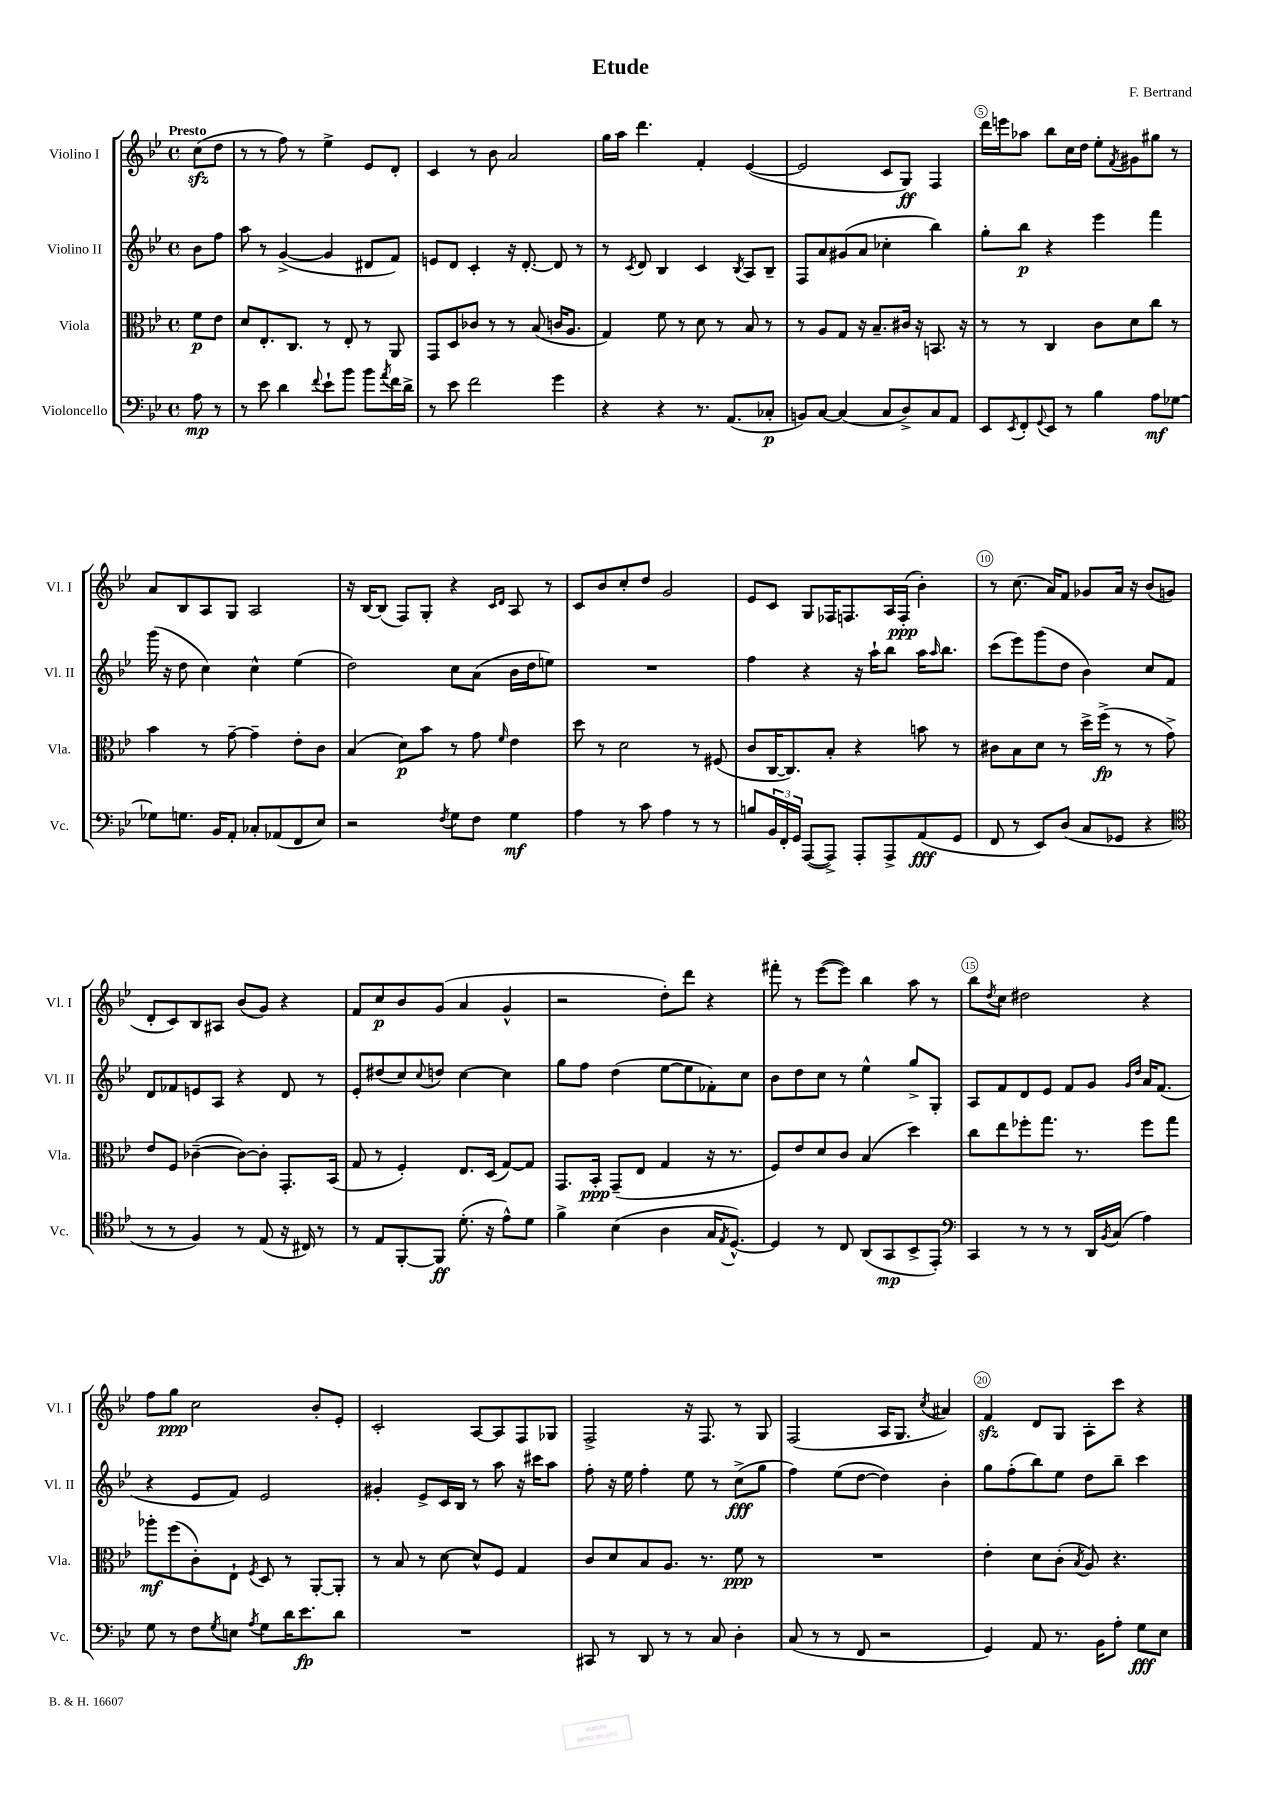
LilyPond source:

\header { title = "Etude" composer = "F. Bertrand" }
<<
\new StaffGroup <<
\new Staff = "s0" \with { instrumentName = "Violino I" shortInstrumentName = "Vl. I" } {
    \clef treble \key bes \major \defaultTimeSignature \time 4/4 \partial 4 \tempo "Presto"
    c''8\sfz( d''8 |
    r8 r8 f''8) r8 ees''4-> ees'8 d'8-. |
    c'4 r8 bes'8 a'2 |
    g''16 a''16 d'''4. f'4-. ees'4~( |
    ees'2 c'8 g8\ff) f4 |
    d'''16 e'''16 aes''8 bes''8 c''16 d''16 ees''8-. \acciaccatura { f'8 } gis'8 gis''8 r8 |
    a'8 bes8 a8 g8 a2 |
    r16 bes16~ bes8( f8) g8-. r4 \grace { c'16 d'16 } a8 r8 |
    c'8 bes'8 c''8-. d''8 g'2 |
    ees'8 c'8 g8 fes16 f8. a16 f16-.\ppp( bes'4-.) |
    r8 c''8.( a'16) f'8 ges'8 a'16 r16 bes'8( g'8 |
    d'8-. c'8) bes8 ais8 bes'8( g'8) r4 |
    f'8 c''8\p bes'8 g'8( a'4 g'4-^ |
    r2 d''8-.) d'''8 r4 |
    fis'''8-. r8 ees'''8~( ees'''8) bes''4 a''8 r8 |
    bes''8 \acciaccatura { d''8 } c''8 dis''2 r4 |
    f''8 g''8\ppp c''2 bes'8-. ees'8-. |
    c'2-. a8~ a8 f8 ges8 |
    f2-> r16 f8. r8 g8 |
    f2( a16 g8. \acciaccatura { c''8 } ais'4) |
    f'4\sfz d'8 g8 a8-. c'''8 r4 \bar "|." |
}
\new Staff = "s1" \with { instrumentName = "Violino II" shortInstrumentName = "Vl. II" } {
    \clef treble \key bes \major \defaultTimeSignature \time 4/4 \partial 4
    bes'8 f''8 |
    a''8 r8 g'4~->( g'4 dis'8 f'8) |
    e'8 d'8 c'4-. r16 d'8.~-. d'8 r8 |
    r8 \acciaccatura { c'8 } d'8 bes4 c'4 \acciaccatura { bes8 } a8 bes8-- |
    f8 a'8 gis'8( a'8 ces''4-. bes''4) |
    g''8-. bes''8\p r4 ees'''4 f'''4 |
    g'''16( r16 d''8 c''4) c''4-^ ees''4( |
    d''2) c''8 a'8( bes'16 d''16 e''8) |
    R1 |
    f''4 r4 r16 a''16-! bes''8 a''16 \grace { a''16 } bes''8. |
    c'''8( ees'''8) g'''8( d''8 bes'4) c''8 f'8 |
    d'8 fes'8 e'8 a8 r4 d'8 r8 |
    ees'8-. dis''8( c''8) \appoggiatura { c''8 } d''8 c''4~ c''4 |
    g''8 f''8 d''4( ees''8~ ees''8 fes'8-.) c''8 |
    bes'8 d''8 c''8 r8 ees''4-^ g''8-> g8-. |
    a8 f'8 d'8 ees'8 f'8 g'8 \grace { g'16 d''16 } a'16 f'8.( |
    r4 ees'8 f'8) ees'2 |
    gis'4-. ees'8-> c'16 bes16 r8 a''8 r16 cis'''16 a''8 |
    f''8-. r16 ees''16 f''4-. ees''8 r8 c''8->\fff( g''8 |
    f''4) ees''8( d''8~ d''4) bes'4-. |
    g''8 f''8-.( bes''8) ees''8 d''8 bes''8-- c'''4 \bar "|." |
}
\new Staff = "s2" \with { instrumentName = "Viola" shortInstrumentName = "Vla." } {
    \clef alto \key bes \major \defaultTimeSignature \time 4/4 \partial 4
    f'8\p ees'8 |
    d'8 ees8.-. c8. r8 ees8-. r8 a,8 |
    g,8 d8 ces'8 r8 r8 bes8( c'16 a8. |
    g4) f'8 r8 d'8 r8 bes8 r8 |
    r8 a8 g8 r16 bes8.-- cis'16 r16 b,8. r16 |
    r8 r8 c4 c'8 d'8 c''8 r8 |
    bes'4 r8 g'8~-- g'4-- ees'8-. c'8 |
    bes4( d'8\p) bes'8 r8 g'8 \grace { f'16 } ees'4 |
    d''8 r8 d'2 r8 fis8( |
    c'8 c16~ c8.) bes8-. r4 b'8 r8 |
    cis'8 bes8 d'8 r8 d''16-> f''16->\fp( r8 r8 g'8->) |
    ees'8 f8 ces'4~--( ces'8~) ces'8-. g,8.-. bes,16( |
    g8 r8 f4-.) ees8. d16( g8~) g8 |
    g,8. bes,16-.\ppp g,8--( ees8 g4 r16 r8. |
    f8) ees'8 d'8 c'8 bes4( d''4) |
    c''8 ees''8 fes''8-. g''8. r8. fes''8 g''8 |
    aes''8-.\mf f''8( c'8-.) ees8-! \acciaccatura { f8 } d8 r8 a,8~-. a,8-. |
    r8 bes8 r8 d'8~ d'8-^ f8 g4 |
    c'8 d'8 bes8 a8. r8. f'8\ppp r8 |
    R1 |
    ees'4-. d'8 c'8-.( \acciaccatura { bes8 } a8) r4. \bar "|." |
}
\new Staff = "s3" \with { instrumentName = "Violoncello" shortInstrumentName = "Vc." } {
    \clef bass \key bes \major \defaultTimeSignature \time 4/4 \partial 4
    a8\mp r8 |
    r8 ees'8 d'4 \appoggiatura { f'8 } ees'8-! bes'8 bes'8 \acciaccatura { a'8 } f'16 d'16-> |
    r8 ees'8 f'2 g'4 |
    r4 r4 r8. a,8.( ces8-.\p |
    b,8) c8~ c4( c8 d8->) c8 a,8 |
    ees,8 \acciaccatura { ees,8 } f,8-. \appoggiatura { g,8 } ees,8 r8 bes4 a8\mf ges8~ |
    ges8 g8. bes,16 a,8-. ces8-. aes,8( f,8 ees8) |
    r2 \acciaccatura { f8 } g8 f8 g4\mf |
    a4 r8 c'8 a4 r8 r8 |
    b8 \tuplet 3/2 { bes,16 f,16-. g,16 } a,,8~( a,,8->) a,,8-. a,,8-> a,8\fff( g,8 |
    f,8 r8 ees,8) d8( c8 ges,8 r4 |
    \clef tenor r8 r8 f4) r8 ees8( r16 cis16) r8 |
    r8 ees8 f,8~-. f,8\ff d'8.-.( r16 ees'8-^) d'8 |
    f'4-> bes4( a4 g16 \acciaccatura { ees8 } d8.~-^) |
    d4 r8 c8 a,8( g,8\mp bes,8-> ees,8-.) |
    \clef bass c,4 r8 r8 r8 d,16 \acciaccatura { bes,8 } c16( a4) |
    g8 r8 f8 \acciaccatura { g8 } e8 \acciaccatura { a8 } g8 d'16 ees'8.\fp d'8 |
    R1 |
    cis,8 r8 d,8 r8 r8 c8 d4-. |
    c8( r8 r8 f,8 r2 |
    g,4) a,8 r8. bes,16 a8-. g8\fff ees8 \bar "|." |
}
>>
>>
\layout { \context { \Score \override BarNumber.break-visibility = ##(#f #t #t) barNumberVisibility = #(every-nth-bar-number-visible 5) \override BarNumber.stencil = #(make-stencil-circler 0.1 0.3 ly:text-interface::print) } }
